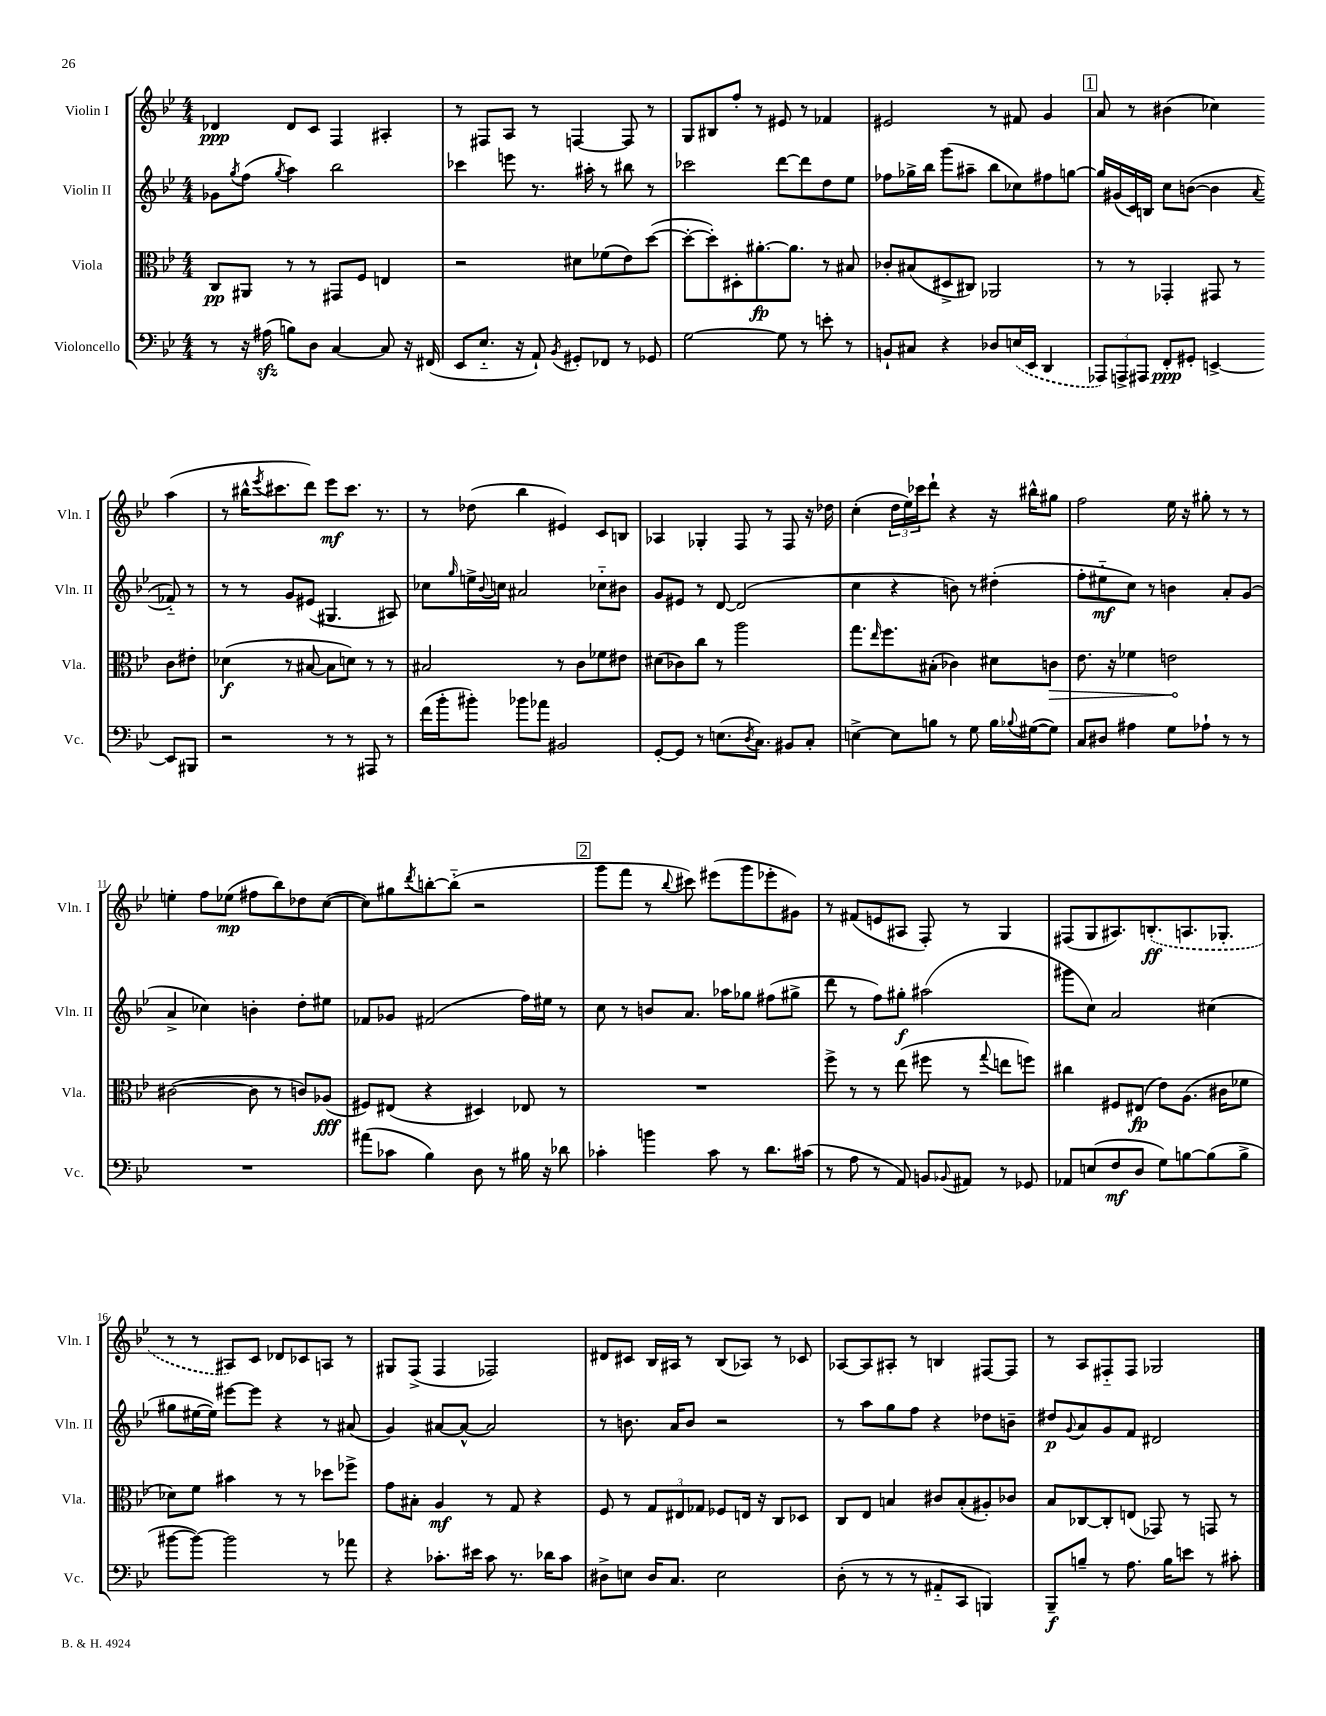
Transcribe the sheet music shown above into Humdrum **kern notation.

**kern	**dynam	**kern	**dynam	**kern	**dynam	**kern	**dynam
*part4	*part4	*part3	*part3	*part2	*part2	*part1	*part1
*staff4	*staff4	*staff3	*staff3	*staff2	*staff2	*staff1	*staff1
*I"Violoncello	*	*I"Viola	*	*I"Violin II	*	*I"Violin I	*
*I'Vc.	*	*I'Vla.	*	*I'Vln. II	*	*I'Vln. I	*
*clefF4	*	*clefC3	*	*clefG2	*	*clefG2	*
*k[b-e-]	*	*k[b-e-]	*	*k[b-e-]	*	*k[b-e-]	*
*M4/4	*	*M4/4	*	*M4/4	*	*M4/4	*
=1	=1	=1	=1	=1	=1	=1	=1
8r	.	8C/L	pp	8g-X\L	.	4d-X/	ppp
.	.	.	.	8qgg/	.	.	.
16r	.	8AA#X/J	.	(8ff\J	.	.	.
(16A#Xzz\	.	.	.	.	.	.	.
.	.	.	.	8qgg/	.	.	.
8Bn\L)	.	8r	.	4aa\)	.	8d-/L	.
8D\J	.	8r	.	.	.	8c/J	.
[4C/	.	8GG#X/L	.	2bb-\	.	4F/	.
.	.	8F/J	.	.	.	.	.
8C/]	.	4En/	.	.	.	4A#X'/	.
16r	.	.	.	.	.	.	.
(16FF#X/	.	.	.	.	.	.	.
=2	=2	=2	=2	=2	=2	=2	=2
8EE-/L	.	2r	.	4ccc-X\	.	8r	.
8.E-/J	.	.	.	.	.	8F#X/L	.
.	.	.	.	8eeen\	.	8A/J	.
16r	.	.	.	.	.	.	.
8AA`/)	.	.	.	8.r	.	8r	.
8qBB-/	.	.	.	.	.	.	.
8GG#X'/L	.	8d#X\L	.	.	.	[4Fn/	.
.	.	.	.	16aa#X'\	.	.	.
8FF-X/J	.	(8f-X\	.	8r	.	.	.
8r	.	8e-\)	.	8bb#X\	.	8F/]	.
8GG-X/	.	([8dd\J	.	8r	.	8r	.
=3	=3	=3	=3	=3	=3	=3	=3
[2G\	.	8dd'\L_	.	2ccc-X\	.	8G/L	.
.	.	8dd'\])	.	.	.	8B#X/	.
.	.	8D#X'\	.	.	.	8ff'/J	.
.	.	[8.a#X'\	fp	.	.	8r	.
8G\]	.	.	.	[8ddd\L	.	8e#X/	.
.	.	8.a#\J]	.	.	.	.	.
8r	.	.	.	8ddd\]	.	8r	.
8en'\	.	8r	.	8dd\	.	4f-X/	.
8r	.	8B#X/	.	8ee-\J	.	.	.
=4	=4	=4	=4	=4	=4	=4	=4
8BBn`/L	.	8c-X'/L	.	8ff-X\L	.	2e#X/	.
8C#X/J	.	(8B#X/	.	16gg-X^\L	.	.	.
.	.	.	.	16bb-\JJ	.	.	.
4r	.	8D#X^/	.	(8ggg\L	.	.	.
.	.	8C#X/J)	.	8aa#X~\J	.	.	.
8D-X/L	.	2AA-X/	.	8bb-\L	.	8r	.
(16En/L	.	.	.	8cc-X\)	.	8f#X/	.
16EE-/JJ	.	.	.	.	.	.	.
4DD/	.	.	.	8ff#X\	.	4g/	.
.	.	.	.	[8ggn\J	.	.	.
!!LO:REH:place=s1:t=1
=5	=5	=5	=5	=5	=5	=5	=5
12AAA-X/L)	.	8r	.	16gg/LL]	.	8a/	.
.	.	.	.	(16g#X/	.	.	.
12AAAn^/	.	.	.	.	.	.	.
.	.	8r	.	16c/)	.	8r	.
12AAA#X/J	.	.	.	.	.	.	.
.	.	.	.	16Bn/JJ	.	.	.
8FF'/L	ppp	4GG-X'/	.	8cc\L	.	(4b#X\	.
8GG#X'/J	.	.	.	([8bn\J	.	.	.
[4EEn^/	.	8GG#X/	.	4b\]	.	4cc-X\)	.
.	.	8r	.	.	.	.	.
.	.	.	.	8qqa/	.	.	.
8EE/L]	.	8c\L	.	8f-X/)	.	(4aa\	.
8BBB#X/J	.	8e#X'\J	.	8r	.	.	.
!!LO:LB:g=z
=6	=6	=6	=6	=6	=6	=6	=6
2r	.	(4d-X\	f	8r	.	8r	.
.	.	.	.	8r	.	16bb#X^^\KL	.
.	.	.	.	.	.	8qeee-/	.
.	.	.	.	.	.	8.ccc#X\	.
.	.	8r	.	8g/L	.	.	.
.	.	[8B#X/	.	(8e#X/J	.	8ddd\J)	.
8r	.	8B#\L]	.	4.G#X/	.	8eee-\L	mf
8r	.	8dn\J)	.	.	.	8.ccc#\J	.
8AAA#X/	.	8r	.	.	.	.	.
.	.	.	.	.	.	8.r	.
8r	.	8r	.	8A#X/)	.	.	.
=7	=7	=7	=7	=7	=7	=7	=7
(16f\LL	.	2B#X/	.	8cc-X\L	.	8r	.
16b-'\J	.	.	.	.	.	.	.
.	.	.	.	16qqgg/	.	.	.
8b#X'\J)	.	.	.	16een^\L	.	(8dd-X\	.
.	.	.	.	8qqb-/	.	.	.
.	.	.	.	16ccn\JJ	.	.	.
8b-X\L	.	.	.	2a#X/	.	4bb-\	.
8a-X\J	.	.	.	.	.	.	.
2BB#X/	.	8r	.	.	.	4e#X/)	.
.	.	8c\L	.	.	.	.	.
.	.	8f-X\	.	8cc-X\L	.	8c/L	.
.	.	8e#X\J	.	8b#X\J	.	8Bn/J	.
=8	=8	=8	=8	=8	=8	=8	=8
[8GG'/L	.	(8d#X\L	.	8g/L	.	4A-X/	.
8GG/J]	.	8c-X\)	.	8e#X/J	.	.	.
8r	.	8cc\J	.	8r	.	4G-X'/	.
(8.En\L	.	8r	.	[8d/	.	.	.
.	.	2aa\	.	(2d/]	.	8F/	.
8qD/	.	.	.	.	.	.	.
8.C\J)	.	.	.	.	.	.	.
.	.	.	.	.	.	8r	.
8BB#X/L	.	.	.	.	.	8F/	.
8C'/J	.	.	.	.	.	16r	.
.	.	.	.	.	.	16dd-X\	.
=9	=9	=9	=9	=9	=9	=9	=9
[4En^\	.	8.gg\L	.	4cc\	.	(4cc'\	.
.	.	16qqee-/	.	.	.	.	.
.	.	8.ff\	.	.	.	.	.
8E\L]	.	.	.	4r	.	24dd\LL	.
.	.	.	.	.	.	24ee-\)	.
.	.	.	.	.	.	24ccc-X\J	.
8Bn\J	.	(8B#X'\J	.	.	.	8ddd`\J	.
8r	.	4c-X\)	.	8bn\)	.	4r	.
8G\	.	.	.	8r	.	.	.
16B\LL	.	8d#X\L	.	(4dd#X'\	.	16r	.
8qqB-X/	.	.	.	.	.	.	.
([16G#X\J	.	.	.	.	.	16bb#X^^\KL	.
!	!	!	!LO:HP:b	!	!	!	!
8G#\J])	.	8cn\J	>	.	.	8gg#X\J	.
=10	=10	=10	=10	=10	=10	=10	=10
8C/L	.	8.e-\	.	8ff'\L	.	2ff\	.
8D#X/J	.	.	.	8ee#X\	mf	.	.
.	.	16r	.	.	.	.	.
4A#X\	.	4f-X\	.	8cc\J)	.	.	.
.	.	.	.	8r	.	.	.
8G\L	.	2en\	.	4bn\	.	16ee-\	.
.	.	.	.	.	.	16r	.
8A-X`\J	.	.	.	.	.	8gg#X'\	.
8r	.	.	.	8a'/L	.	8r	.
8r	.	.	.	(8g/J	.	8r	.
.	.	.	]	.	.	.	.
!!LO:LB:g=z
=11	=11	=11	=11	=11	=11	=11	=11
1r	.	([2c#X\	.	4a^/	.	4een'\	.
.	.	.	.	4cc-X\)	.	8ff\L	.
.	.	.	.	.	.	(8ee-X\J	mp
.	.	8c#\]	.	4bn'\	.	8ff#X\L	.
.	.	8r	.	.	.	8bb-\)	.
.	.	8cn/L)	.	8dd'\L	.	8dd-X\	.
.	.	(8A-X/J	fff	8ee#X\J	.	([8cc\J	.
=12	=12	=12	=12	=12	=12	=12	=12
(8a#X\L	.	8F#X/L)	.	8f-X/L	.	8cc\L])	.
8c-X\J	.	(8E#X/J	.	8g-X/J	.	8gg#X\	.
.	.	.	.	.	.	8qddd/	.
4B-\)	.	4r	.	(2f#X/	.	[8bbn'\	.
.	.	.	.	.	.	(8bb\J]	.
8D\	.	4D#X/)	.	.	.	2r	.
8r	.	.	.	.	.	.	.
16B#X\	.	8E-X/	.	16ff\LL)	.	.	.
16r	.	.	.	16ee#X\JJ	.	.	.
8d-X\	.	8r	.	8r	.	.	.
!!LO:REH:place=s1:t=2
=13	=13	=13	=13	=13	=13	=13	=13
4c-X'\	.	1r	.	8cc\	.	8ggg\L	.
.	.	.	.	8r	.	8fff\J	.
4bn\	.	.	.	8bn/L	.	8r	.
.	.	.	.	.	.	8qqbb-/	.
.	.	.	.	8.a/J	.	8ccc#X\)	.
8c-\	.	.	.	.	.	(8eee#X\L	.
.	.	.	.	16aa-X\KL	.	.	.
8r	.	.	.	8gg-X\J	.	8ggg\	.
8.d\L	.	.	.	(8ff#X\L	.	8eee-X'\	.
.	.	.	.	8gg#X^\J	.	8g#X\J)	.
(16c#X\Jk	.	.	.	.	.	.	.
=14	=14	=14	=14	=14	=14	=14	=14
8r	.	8ff^\	.	8ddd\	.	8r	.
8A\	.	8r	.	8r	.	(8f#X/L	.
8r	.	8r	.	8ff\L)	.	8en/	.
8AA/)	.	(8ee-\	.	8gg#X'\J	f	8A#X/J	.
8BBn/L	.	8ff#X\	.	(2aa#X\	.	8F'/)	.
8qqBB-X/	.	.	.	.	.	.	.
8AA#X/J	.	8r	.	.	.	8r	.
.	.	8qqgg/	.	.	.	.	.
8r	.	8een\L	.	.	.	4G/	.
8GG-X/	.	8ffn\J)	.	.	.	.	.
=15	=15	=15	=15	=15	=15	=15	=15
8AA-X/L	.	4cc#X\	.	8ggg#X\L	.	(8F#X/L	.
(8En/	.	.	.	8cc\J)	.	8G/	.
8F/	mf	8F#X/L	.	2a/	.	8.A#X/)	.
8D/J	.	(8E#X/J	fp	.	.	.	.
.	.	.	.	.	.	(8.Bn'/	ff
8G\L)	.	8e-\L)	.	.	.	.	.
[8Bn\	.	(8.A\J	.	.	.	8.An/	.
(8B\]	.	.	.	(4cc#X\	.	.	.
.	.	16c#X\KL	.	.	.	8.G-X'/J	.
8B^\J	.	8f-X\J	.	.	.	.	.
!!LO:LB:g=z
=16	=16	=16	=16	=16	=16	=16	=16
[8b#X\L	.	8d-X\L)	.	8gg#X\L	.	8r	.
8b#\J_)	.	8f\J	.	[16ee#X\L	.	8r	.
.	.	.	.	16ee#\JJ])	.	.	.
2b#\]	.	4b#X\	.	[8eee#X\L	.	8A#X/L)	.
.	.	.	.	8eee#\J]	.	8c/J	.
.	.	8r	.	4r	.	8d-X/L	.
.	.	8r	.	.	.	8c-X/	.
8r	.	8dd-X\L	.	8r	.	8An/J	.
8a-X\	.	8ff-X^\J	.	(8a#X/	.	8r	.
=17	=17	=17	=17	=17	=17	=17	=17
4r	.	8g\L	.	4g/)	.	8G#X/L	.
.	.	8B#X'\J	.	.	.	(8F^/J	.
8.c-X'\L	.	4A/	mf	[8a#X/L	.	4F/	.
.	.	.	.	8a#^^/J_	.	.	.
16e#X\Jk	.	.	.	.	.	.	.
8c-\	.	8r	.	2a#/]	.	2F-X/)	.
8.r	.	8G/	.	.	.	.	.
.	.	4r	.	.	.	.	.
16d-X\KL	.	.	.	.	.	.	.
8c-\J	.	.	.	.	.	.	.
=18	=18	=18	=18	=18	=18	=18	=18
8D#X^\L	.	8F/	.	8r	.	8d#X/L	.
8En\J	.	8r	.	8.bn\	.	8c#X/J	.
16D#/KL	.	12G/L	.	.	.	16B-/LL	.
8.C/J	.	.	.	16a/KL	.	16A#X/JJ	.
.	.	12E#X/	.	.	.	.	.
.	.	.	.	8b/J	.	8r	.
.	.	12G-X/J	.	.	.	.	.
2E\	.	8F-X/L	.	2r	.	(8B-/L	.
.	.	16En/Jk	.	.	.	8A-X/J)	.
.	.	16r	.	.	.	.	.
.	.	8C/L	.	.	.	8r	.
.	.	8D-X/J	.	.	.	8c-X/	.
=19	=19	=19	=19	=19	=19	=19	=19
(8D'\	.	8C/L	.	8r	.	[8A-X/L	.
8r	.	8E-/J	.	8aa\L	.	8A-/]	.
8r	.	4Bn/	.	8gg\	.	8A#X'/J	.
8r	.	.	.	8ff\J	.	8r	.
8AA#X/L	.	8c#X/L	.	4r	.	4Bn/	.
8CC/J	.	(8B'/	.	.	.	.	.
4BBBn/)	.	8A#X'/)	.	8dd-X\L	.	[8F#X/L	.
.	.	8c-X/J	.	8bn~\J	.	8F#/J]	.
=20	=20	=20	=20	=20	=20	=20	=20
8BBB-~/L	f	8B-/L	.	8dd#X/L	p	8r	.
.	.	.	.	8qqg/	.	.	.
8Bn~/J	.	[8C-X/	.	8a/	.	8A/L	.
8r	.	8C-'/]	.	8g/	.	8F#X/	.
8.A\	.	(8En/J	.	8f/J	.	8F#/J	.
.	.	8GG-X/)	.	2d#X/	.	2G-X/	.
16B\KL	.	.	.	.	.	.	.
8en\J	.	8r	.	.	.	.	.
8r	.	8GGn/	.	.	.	.	.
8c#X'\	.	8r	.	.	.	.	.
==	==	==	==	==	==	==	==
*-	*-	*-	*-	*-	*-	*-	*-
